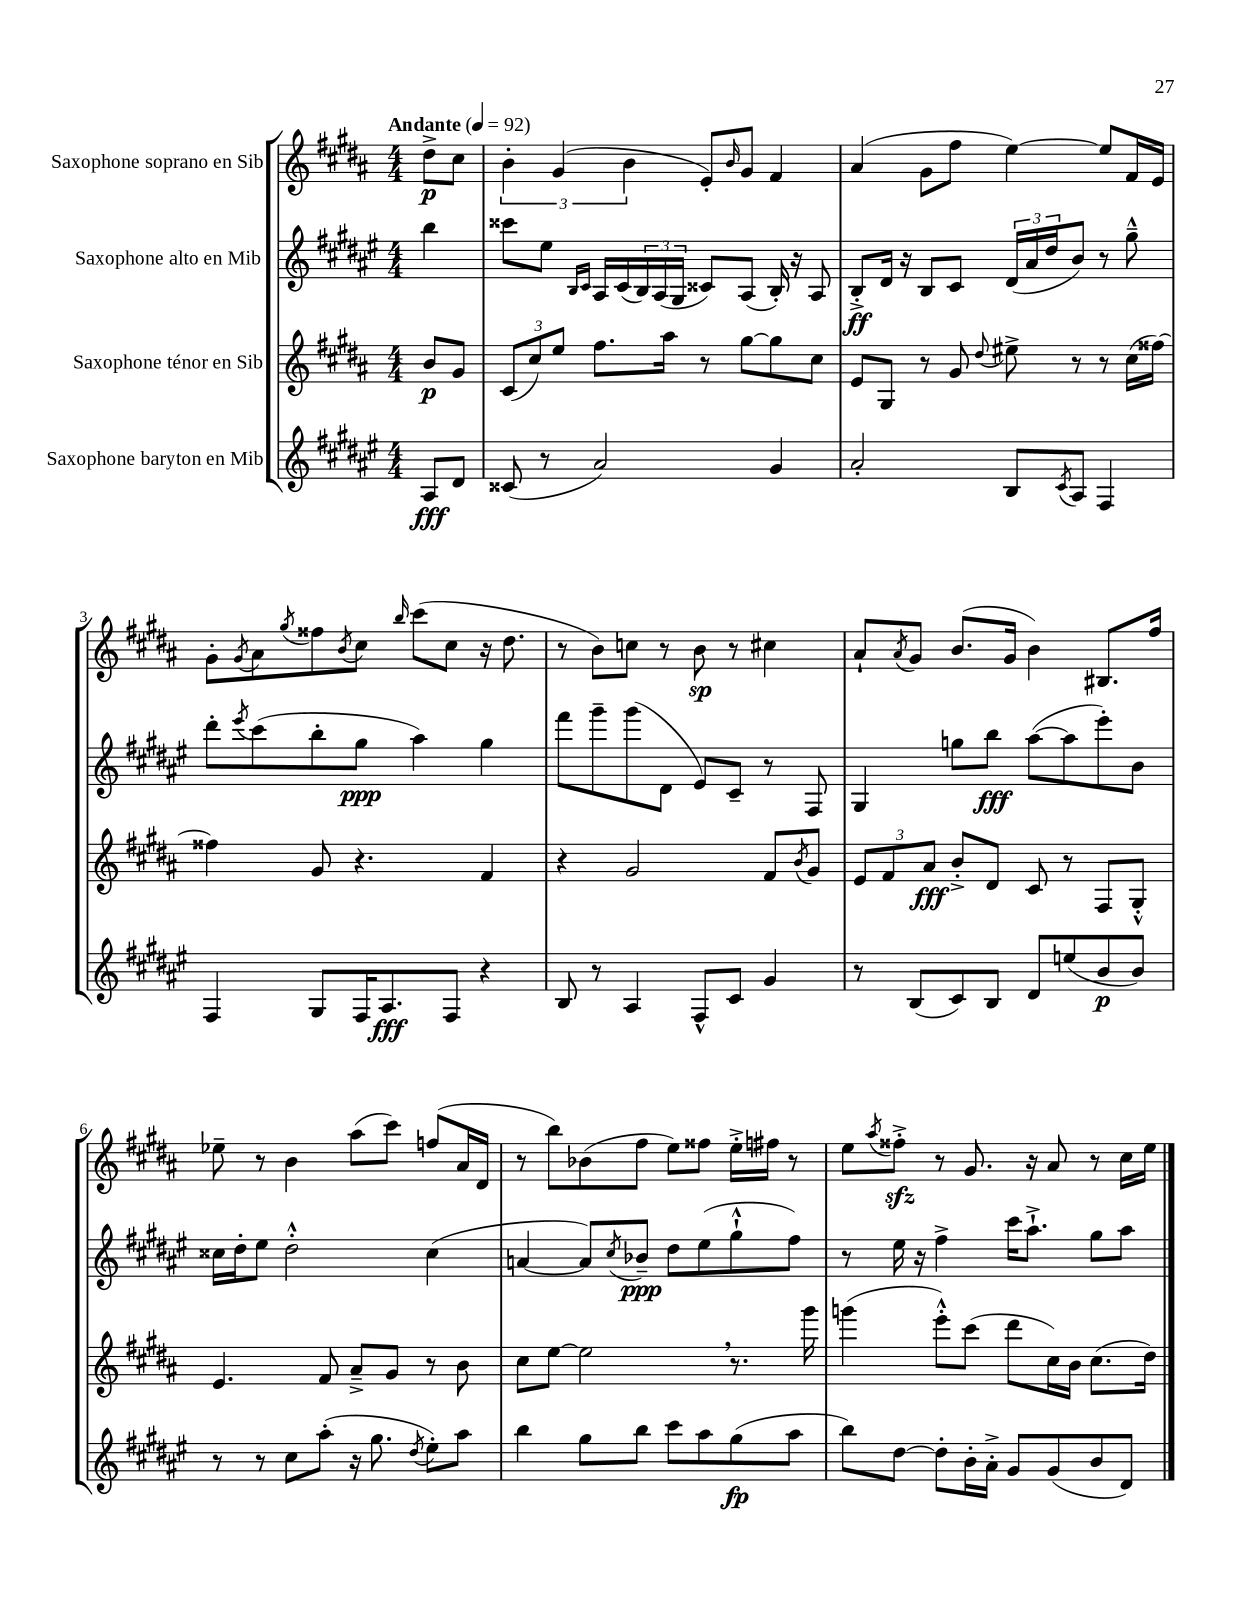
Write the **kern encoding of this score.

**kern	**kern	**kern	**kern
*staff4	*staff3	*staff2	*staff1
*clefG2	*clefG2	*clefG2	*clefG2
*k[f#c#g#d#a#e#]	*k[f#c#g#d#a#]	*k[f#c#g#d#a#e#]	*k[f#c#g#d#a#]
*M4/4	*M4/4	*M4/4	*M4/4
*MM92	*MM92	*MM92	*MM92
8A#	8b	4bb	8dd#^
8d#	8g#	.	8cc#
=	=	=	=
(8c##	(12c#	8ccc##	6b'
.	12cc#)	.	.
8r	.	8ee#	.
.	12ee	.	(6g#
.	.	16qqB	.
.	.	16qqc#	.
2a#)	8.ff#	16A#	.
.	.	(16c#	.
.	.	.	6b
.	.	24B)	.
.	.	(24A#	.
.	16aa#	.	.
.	.	24G#	.
.	8r	8c##)	8e')
.	.	.	16qqb
.	[8gg#	(8A#	8g#
4g#	8gg#]	16B')	4f#
.	.	16r	.
.	8cc#	8A#	.
=	=	=	=
2a#'	8e	8B'^	(4a#
.	8G#	16d#	.
.	.	16r	.
.	8r	8B	8g#
.	8g#	8c#	8ff#
.	8qqdd#	.	.
8B	8ee#^	(24d#	[4ee)
.	.	24a#	.
.	.	24dd#	.
8qc#	.	.	.
8A#	8r	8b)	.
4F#	8r	8r	8ee]
.	(16cc#	8gg#~^^	16f#
.	[16ff##)	.	16e
=	=	=	=
4F#	4ff##]	8ddd#'	8g#'
.	.	8qeee#	8qg#
.	.	(8ccc#	8a#
.	.	.	8qgg#
8G#	8g#	8bb'	8ff##
.	.	.	8qb
16F#	4.r	8gg#	8cc#
8.A#	.	.	.
.	.	.	16qqbb
.	.	4aa#)	(8ccc#
8F#	.	.	8cc#
4r	4f#	4gg#	16r
.	.	.	8.dd#
=	=	=	=
8B	4r	8fff#	8r
8r	.	8ggg#~	8b)
4A#	2g#	(8ggg#	8cc
.	.	8d#	8r
8F#^^	.	8e#)	8b
8c#	.	8c#~	8r
4g#	8f#	8r	4cc#
.	8qb	.	.
.	8g#	8F#	.
=	=	=	=
8r	12e	4G#	8a#`
.	12f#	.	.
.	.	.	8qa#
(8B	.	.	8g#
.	12a#	.	.
8c#)	8b'^	8gg	(8.b
8B	8d#	8bb	.
.	.	.	16g#
8d#	8c#	([8aa#	4b)
(8ee	8r	8aa#]	.
8b	8F#	8eee#')	8.B#
8b)	8G#'^^	8b	.
.	.	.	16ff#
=	=	=	=
8r	4.e	16cc##	8ee-~
.	.	16dd#'	.
8r	.	8ee#	8r
8cc#	.	2dd#'^^	4b
(8aa#'	8f#	.	.
16r	8a#~^	.	(8aa#
8.gg#	.	.	.
.	8g#	.	8ccc#)
8qdd#	.	.	.
8ee#')	8r	(4cc##	(8ff
8aa#	8b	.	16a#
.	.	.	16d#
=	=	=	=
4bb	8cc#	[4a	8r
.	[8ee	.	8bb)
8gg#	2ee]	8a])	(8b-
.	.	8qcc#	.
8bb	.	8b-~	8ff#
8ccc#	.	8dd#	8ee)
8aa#	.	(8ee#	8ff##
(8gg#	8.r	8gg#`^^	16ee'^
.	.	.	16ff#
8aa#	.	8ff#)	8r
.	16ggg#	.	.
=	=	=	=
8bb)	(4ggg	8r	8ee
.	.	.	8qaa#
[8dd#	.	16ee#	8ff##'^
.	.	16r	.
8dd#']	8eee'^^)	4ff#^	8r
16b'	(8ccc#	.	8.g#
16a#'^	.	.	.
8g#	8ddd#	16ccc#	.
.	.	8.aa#`^	16r
(8g#	16cc#)	.	8a#
.	16b	.	.
8b	(8.cc#	8gg#	8r
8d#)	.	8aa#	16cc#
.	16dd#)	.	16ee
==	==	==	==
*-	*-	*-	*-
